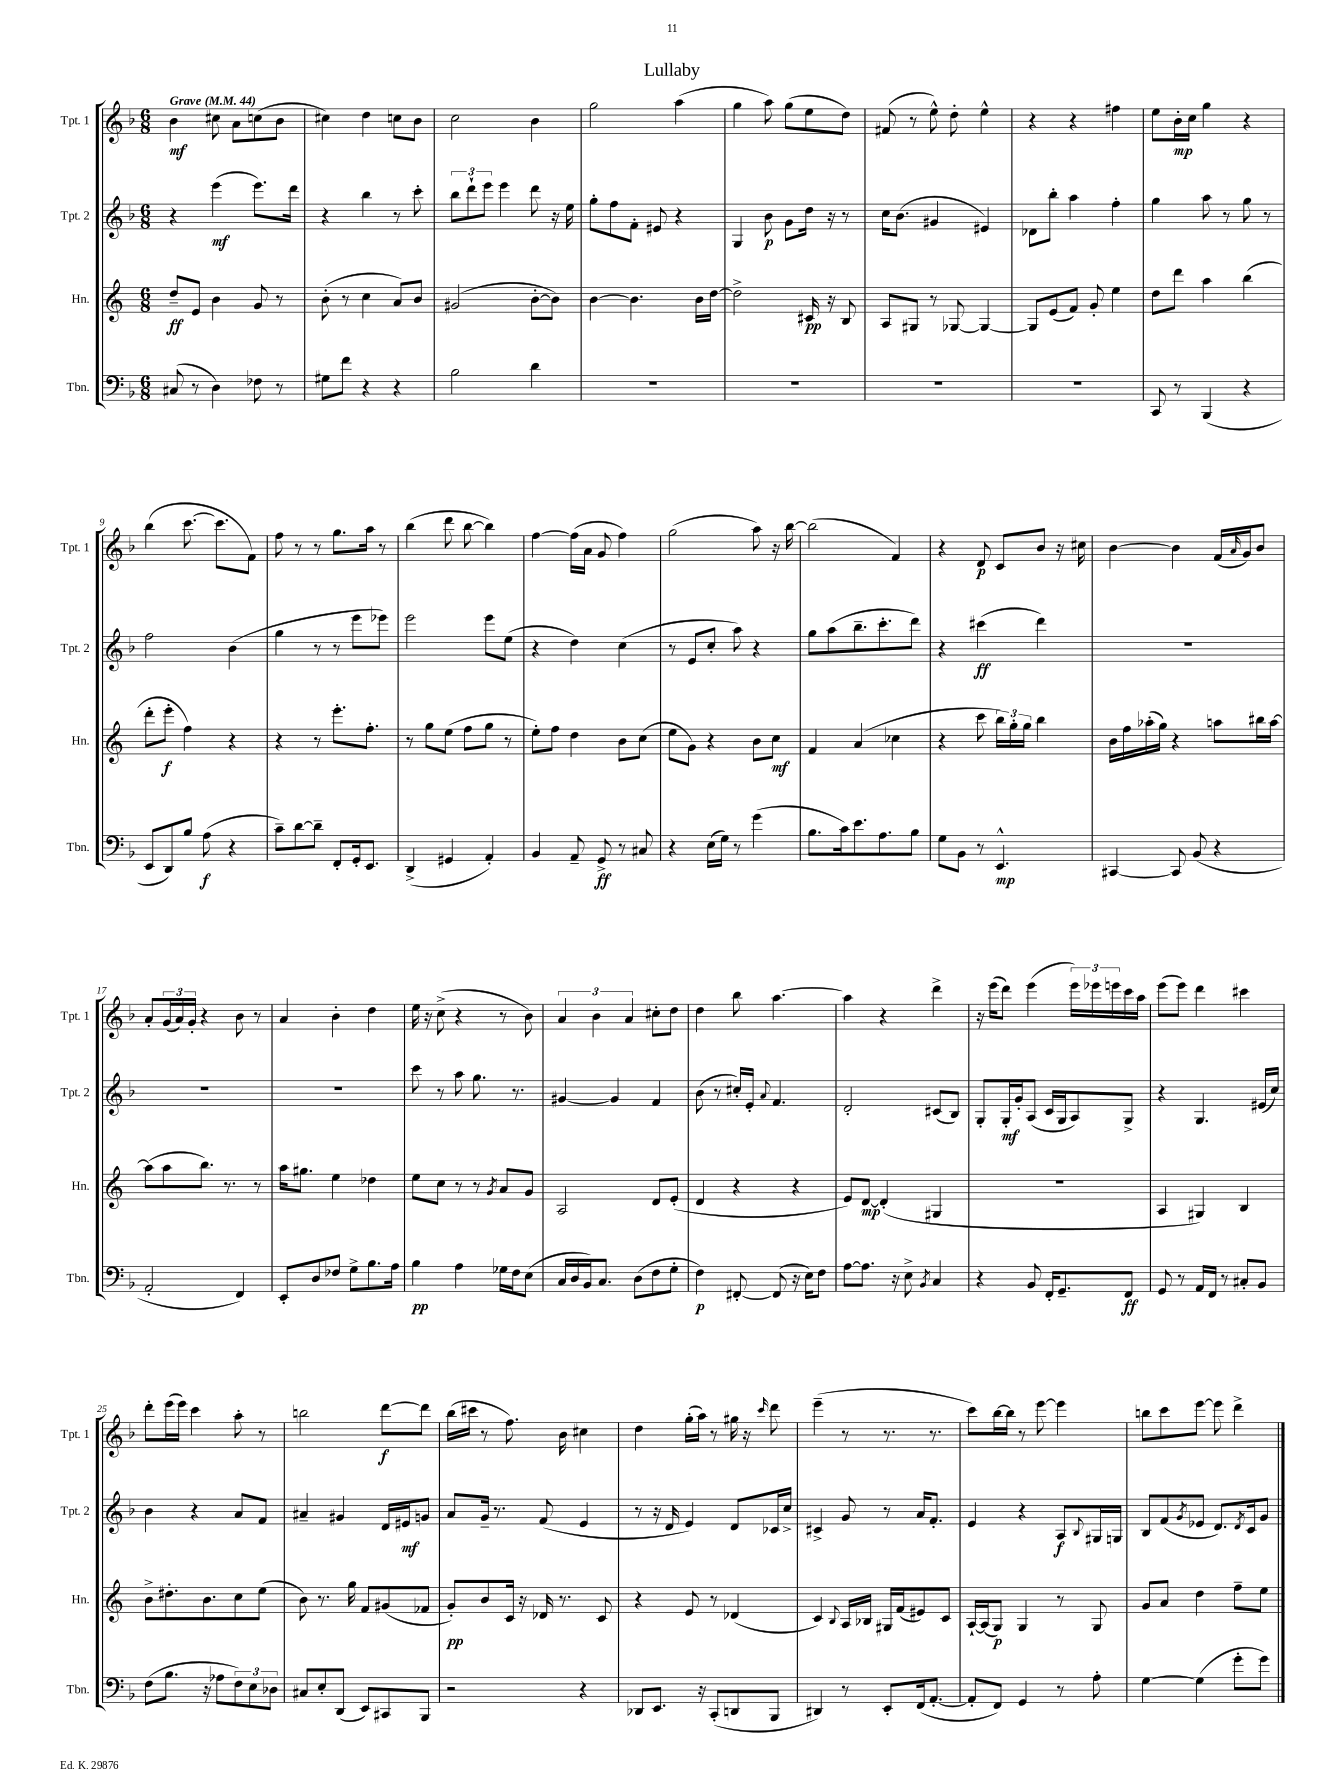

**kern	**kern	**kern	**kern
*staff4	*staff3	*staff2	*staff1
*clefF4	*clefG2	*clefG2	*clefG2
*k[b-]	*k[]	*k[b-]	*k[b-]
*M6/8	*M6/8	*M6/8	*M6/8
*MM44	*MM44	*MM44	*MM44
(8C#/	8dd~/L	4r	4b-\
8r	8e/J	.	.
4D\)	4b\	(4eee\	8cc#\
.	.	.	8a\L
8F-\	8g/	8.eee\L)	(8cc\
8r	8r	.	8b-\J
.	.	16ddd\Jk	.
=	=	=	=
8G#\L	(8b'\	4r	4cc#\)
8f\J	8r	.	.
4r	4cc\	4bb-\	4dd\
4r	8a/L)	8r	8cc\L
.	8b/J	8ccc'\	8b-\J
=	=	=	=
2B-\	(2g#/	12bb-\L	2cc\
.	.	12ddd`\	.
.	.	12eee\J	.
.	.	4eee\	.
4d\	[8b'\L	8ddd\	4b-\
.	8b\]J)	16r	.
.	.	16ee\	.
=	=	=	=
2.r	[4b\	8gg'\L	2gg\
.	.	8ff\	.
.	4.b\]	8f'\J	.
.	.	8e#/	.
.	.	4r	(4aa\
.	16b\LL	.	.
.	[16dd\JJ	.	.
=	=	=	=
2.r	2dd^\]	4G/	4gg\
.	.	8b-\	8aa\)
.	.	8g\L	(8gg\L
.	16c#/	16dd\Jk	8ee\
.	16r	16r	.
.	8B/	8r	8dd\J)
=	=	=	=
2.r	8A/L	16cc\LK	(8f#/
.	.	(8.b-\J	.
.	8G#/J	.	8r
.	8r	4g#/	8ee^^\)
.	[8G-/	.	8dd'\
.	4G-/_	4e#/)	4ee^^\
=	=	=	=
2.r	8G-/]L	8d-\L	4r
.	(8e/	8bb-'\J	.
.	8f/J)	4aa\	4r
.	8g'/	.	.
.	4ee\	4ff'\	4ff#\
=	=	=	=
8CC/	8dd\L	4gg\	8ee\L
8r	8ddd\J	.	16b-'\L
.	.	.	16cc\JJ
(4BBB-/	4aa\	8aa\	4gg\
.	.	8r	.
4r	(4bb\	8gg\	4r
.	.	8r	.
=	=	=	=
8EE/L	8ddd'\L	2ff\	(4bb-\
8DD/)	8eee'\J	.	.
8B-/J	4ff\)	.	[8.ccc\
(8A\	.	.	.
.	.	.	8.ccc\]L
4r	4r	(4b-\	.
.	.	.	8f\J)
=	=	=	=
8c~\L)	4r	4gg\	8ff\
[8d\	.	.	8r
8d~\]J	8r	8r	8r
8FF'/L	8.eee'\L	8r	8.gg\L
16GG'/k	.	8eee\L	.
8.EE/J	8.ff'\J	.	16aa\Jk
.	.	8eee-\J)	8r
=	=	=	=
(4DD^/	8r	2eee\	(4bb-\
.	8gg\L	.	.
4GG#/	(8ee\J	.	8ddd\
.	8ff\L	.	[8bb-\
4AA'/)	8gg\J	8eee\L	4bb-\])
.	8r	(8ee\J	.
=	=	=	=
4BB-/	8ee'\L)	4r	[4ff\
.	8ff\J	.	.
8AA~/	4dd\	4dd\)	(16ff\]LL
.	.	.	16a\JJ
8GG^/	.	.	8g/
8r	8b\L	(4cc\	4ff\)
8C#/	(8cc\J	.	.
=	=	=	=
4r	8ee\L	8r	(2gg\
.	8g\J)	8e/L	.
(16E\LL	4r	8cc'/J	.
16G\JJ)	.	.	.
8r	.	8aa\)	.
(4g\	8b\L	4r	8aa\)
.	8cc\J	.	16r
.	.	.	[16bb-\
=	=	=	=
8.B-\L	4f/	8gg\L	(2bb-\]
.	.	(8aa\	.
16c\k)	.	.	.
8.e\	(4a/	8.bb-~\	.
8.A\	.	8.ccc'\	.
.	4cc-\	.	4f/)
8B-\J	.	8ddd\J)	.
=	=	=	=
8G\L	4r	4r	4r
8BB-\J	.	.	.
8r	8ccc\	(4ccc#\	8d/
4.EE^^/	24bb\LL)	.	8c/L
.	24gg'\	.	.
.	24gg\JJ	.	.
.	4bb\	4ddd\)	8b-/J
.	.	.	16r
.	.	.	16cc#\
=	=	=	=
[4CC#/	16b\LL	2.r	[4b-\
.	16ff\	.	.
.	(16aa-'\	.	.
.	16gg\JJ)	.	.
8CC#/]	4r	.	4b-\]
(8BB-/	.	.	.
4r	8aa\L	.	(16f/LL
.	.	.	16qqa/
.	.	.	16g/J)
.	16bb#\L	.	8b-/J
.	[16aa\JJ	.	.
=	=	=	=
2AA'/	(8aa\]L	2.r	8a'/L
.	8aa\	.	(24g/L
.	.	.	24a/)
.	.	.	24g'/JJ
.	8.bb\J)	.	4r
.	8.r	.	.
4FF/)	.	.	8b-\
.	8r	.	8r
=	=	=	=
8EE'/L	16aa\LK	2.r	4a/
.	8.gg#\J	.	.
8D/	.	.	.
8F-/J	4ee\	.	4b-'\
8G^\L	.	.	.
8.B-\	4dd-\	.	4dd\
16A\Jk	.	.	.
=	=	=	=
4B-\	8ee\L	8ccc\	16ee\
.	.	.	16r
.	8cc\J	8r	(8cc^\
4A\	8r	8aa\	4r
.	8r	8.gg\	.
.	8qg/	.	.
16G-\LL	8a/L	.	8r
16F\J	.	8.r	.
(8E\J	8g/J	.	8b-\)
=	=	=	=
16C/LL	2A/	[4g#/	6a/
16D/	.	.	.
16BB-/J)	.	.	.
.	.	.	6b-\
8.C/J	.	.	.
.	.	4g#/]	.
.	.	.	6a/
(8D\L	.	.	.
8F\	8d/L	4f/	8cc#'\L
8G'\J	(8e'/J	.	8dd\J
=	=	=	=
4F\)	4d/	(8b-\	4dd\
.	.	8r	.
[8FF#'/	4r	16cc#'/LL)	8bb-\
.	.	16e'/JJ	.
.	.	8qqa/	.
(8FF#/]	.	4.f/	[4.aa\
16r	4r	.	.
16E\LK)	.	.	.
8F\J	.	.	.
=	=	=	=
[8A\L	8e/L)	2d'/	4aa\]
8.A\]J	[8d/J	.	.
.	(4d'/]	.	4r
16r	.	.	.
8E^\	.	.	.
8qBB-/	.	.	.
4C/	4G#/	(8c#/L	4ddd^\
.	.	8B-/J)	.
=	=	=	=
4r	2.r	8G'/L	16r
.	.	.	(16eee\LK
.	.	16G'/L	8ddd\J)
.	.	16g'/J	.
8BB-/	.	(8A/J	(4eee\
16FF'/LK	.	16c/LL	.
8.GG~/	.	16G/J	.
.	.	8A/)	24eee\LL)
.	.	.	24eee-\
.	.	.	24eee\
8FF/J	.	8G^/J	16ccc\
.	.	.	16aa\JJ
=	=	=	=
8GG/	4A/	4r	(8eee\L
8r	.	.	8eee\J)
16AA/LL	4G#/)	4.G/	4ddd\
16FF/JJ	.	.	.
8r	.	.	.
8C#'/L	4B/	.	4ccc#\
8BB-/J	.	(16e#/LL	.
.	.	16cc/JJ)	.
=	=	=	=
(8F\L	8b^\L	4b-\	8ddd'\L
8.B-\J	8.dd#'\	.	(16eee\L
.	.	.	16eee\JJ)
.	.	4r	4ccc\
16r	8.b\	.	.
8A-\L	.	.	.
12F\)	8cc\	8a/L	8aa'\
12E\	.	.	.
.	(8ee\J	8f/J	8r
12D-\J	.	.	.
=	=	=	=
8C#/L	8b\)	4a#~/	2bb\
8E'/	8.r	.	.
(8DD/J	.	4g#/	.
.	16gg\	.	.
8EE/L)	8f/L	.	.
8CC#/	(8g#/	16d/LL	[8ddd\L
.	.	16e#/J	.
8BBB-/J	8f-/J	8g/J	8ddd\]J
=	=	=	=
2r	8g'/L)	8a/L	(16bb-\LL
.	.	.	16ccc#\JJ
.	8b/	16g~/Jk	8r
.	.	8.r	.
.	16c/Jk	.	8.ff\)
.	16r	.	.
.	16d-/	(8f/	.
.	8.r	.	16b-\
4r	.	4e/	4cc#\
.	8c/	.	.
=	=	=	=
8DD-/L	4r	8r	4dd\
8.EE/J	.	16r	.
.	.	16d/	.
.	8e/	4e/)	(16gg'\LL
16r	.	.	16aa\JJ)
(8CC'/L	8r	.	8r
8DD/	(4d-/	8d/L	16gg#\
.	.	.	16r
.	.	.	16qqccc/
8BBB-/J	.	16c-/L	8ddd\
.	.	16cc^/JJ	.
=	=	=	=
4DD#/)	4c/)	4c#^/	(4eee~\
.	8qqB/	.	.
8r	16A/LL	8g/	8r
.	16B-/JJ	.	.
8EE'/L	16G#/LL	8r	8.r
.	(16f/J	.	.
(16FF/k	8e#/)	16a/LK	.
[8.AA'/J	.	8.f'/J	8.r
.	8c/J	.	.
=	=	=	=
8AA'/]L	[16A`/LL	4e/	8ccc\L)
.	(16A/]J	.	.
8FF/J)	8G/J)	.	[16bb-\L
.	.	.	16bb-\]JJ
4GG/	4G/	4r	8r
.	.	.	[8eee\
8r	8r	8A/L	4eee\]
.	.	8qqB-/	.
8A'\	8G/	16G#/L	.
.	.	16G/JJ	.
=	=	=	=
[4G\	8g/L	8B-/L	8bb\L
.	8a/J	(8f/	8ccc\
.	.	8qg/	.
(4G\]	4dd\	8e-/J	[8eee\J
.	.	8.d/L)	8eee\]
8g'\L	8ff~\L	.	4ddd^\
.	.	8qd/	.
.	.	16c/k	.
8g\J)	8ee\J	8g/J	.
==	==	==	==
*-	*-	*-	*-
